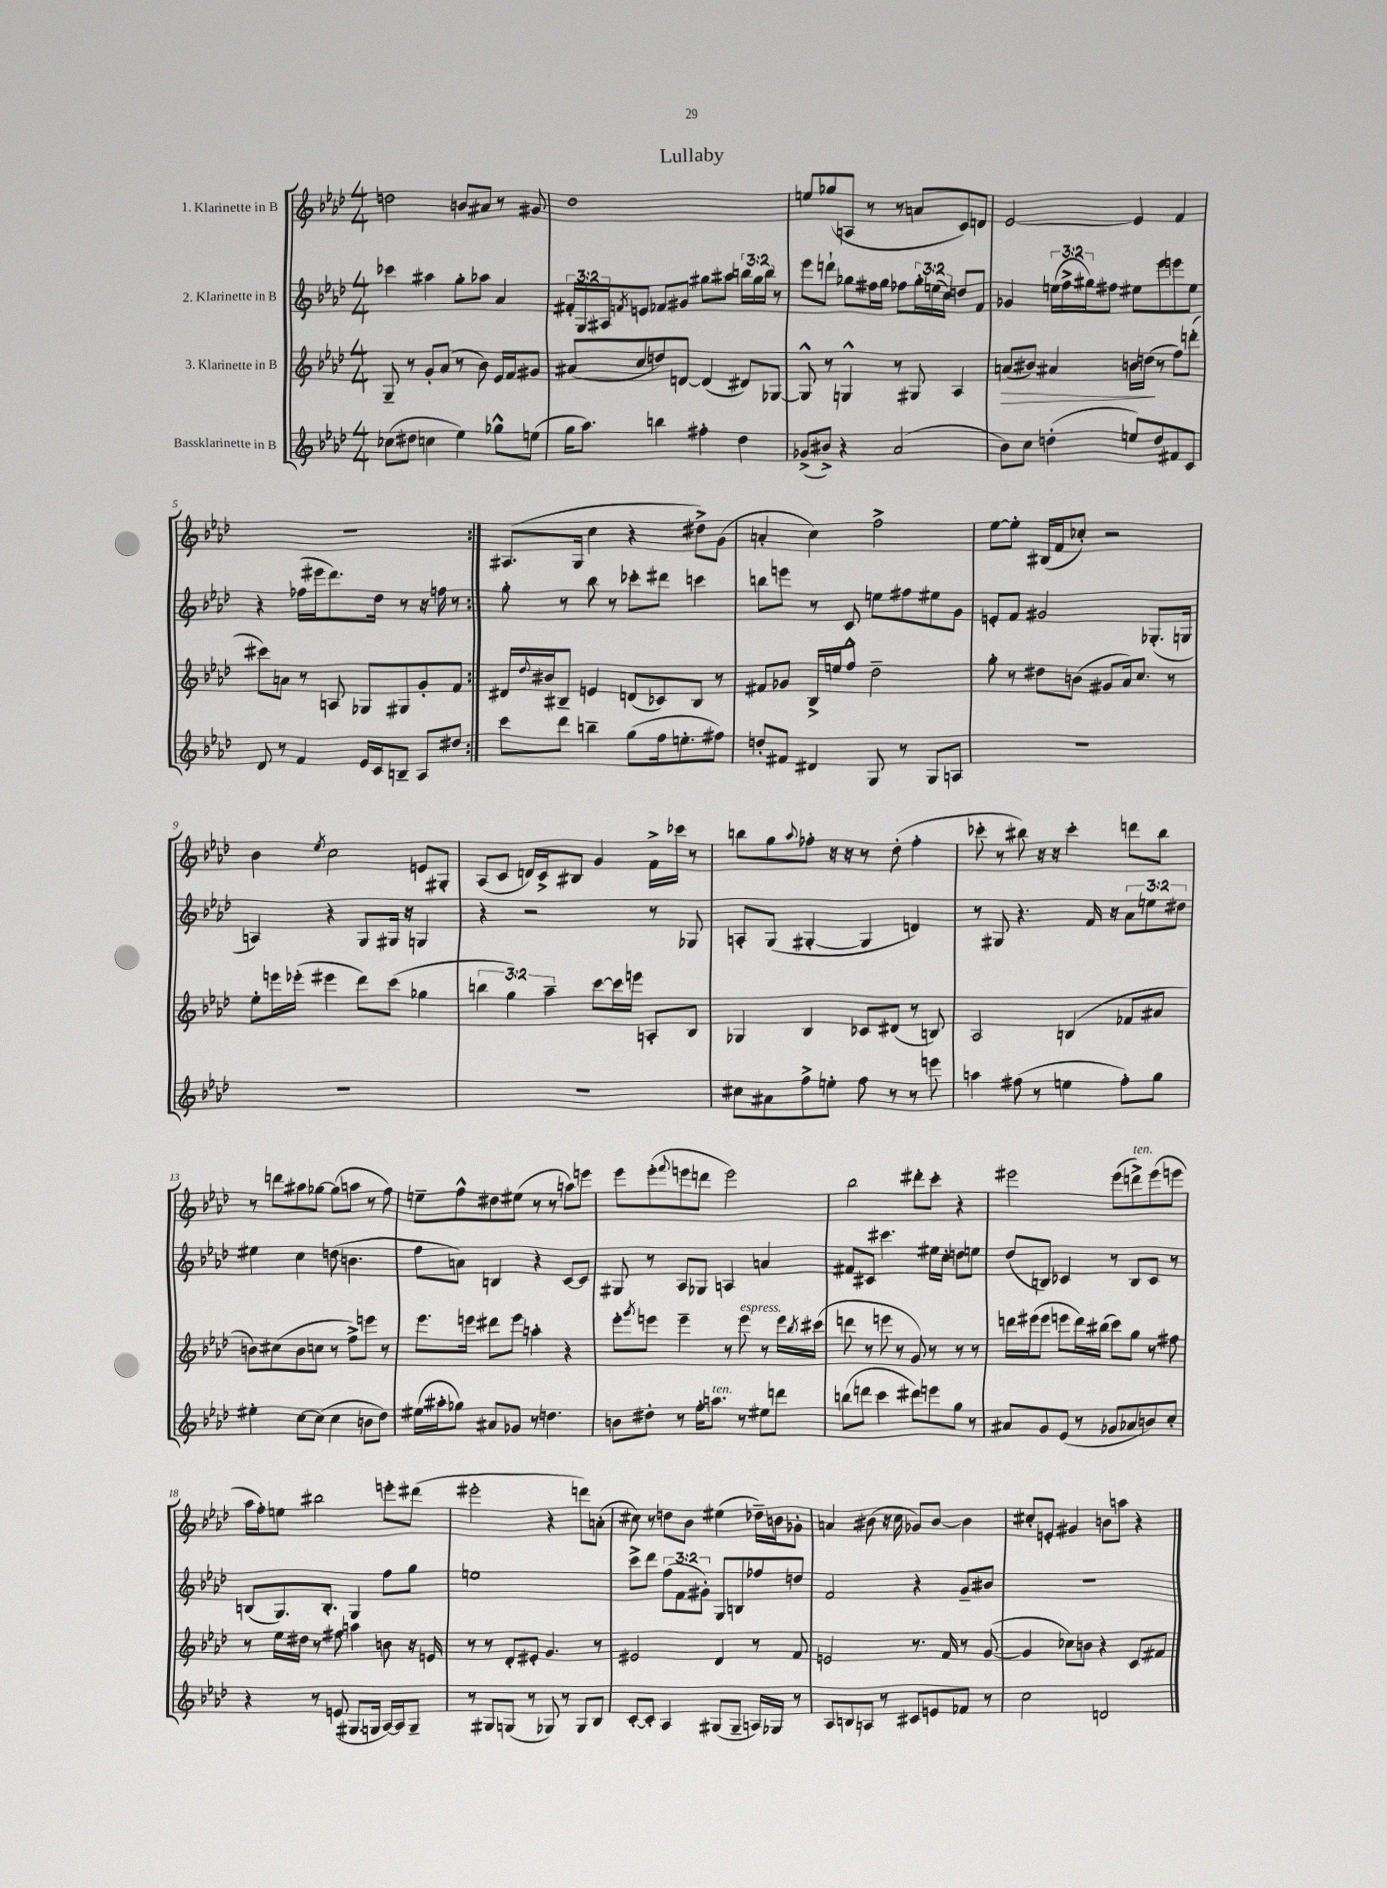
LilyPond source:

\header { title = "Lullaby" }
<<
\new StaffGroup <<
\new Staff = "s0" \with { instrumentName = "1. Klarinette in B" } {
    \clef treble \key aes \major \numericTimeSignature \time 4/4
    \repeat volta 2 { d''2 b'8 ais'8 r8 gis'8 |
    des''1 |
    e''8 ges''8( a8 r8 r8 a'8 c'8) d'8 |
    ees'2~ ees'4 f'4 |
    R1 | }
    ais8.( g16 c''4 r4 dis''8->) g'8( |
    a'4-. c''4) f''2-> |
    ees''8~ ees''8-. bis16( f'16 ces''8-.) r2 |
    bes'4 \acciaccatura { ees''8 } c''2 e'8 gis8-. |
    aes8( c'8 d'16) c'16-> bis8 g'4 f'16-> ces'''16 r8 |
    b''8 g''8 \appoggiatura { aes''8 } fes''8-. r16 r16 r8 des''8-.( fes''4-. |
    ces'''8-. r8 bis''8) r16 r16 ces'''4-. d'''8 bis''8 |
    r8 d'''8 ais''8 ges''8~ ges''8( a''8 r8 f''8) |
    e''8-- f''8-^ dis''8 eis''8( r8 r8 a''8) e'''8 |
    ees'''8 ees'''8-.( \appoggiatura { f'''8 } e'''8 d'''8 e'''2) |
    bes''2 dis'''8-. c'''8-. r4 |
    eis'''2 eis'''8( d'''8->^\markup { \italic "ten." }) eis'''8( e'''8 |
    aes''16 f''16-.) e''8 bis''2 e'''8-. dis'''8( |
    eis'''2-. r4 d'''8) a'8-.( |
    cis''8) r8 d''8 bes'8 eis''4( des''16--) b'16 ges'8-. |
    a'4 bis'8( r16 c''16 ges'8) bis'8~ bis'4 |
    cis''8-. e'8-. gis'4 b'8 a''8 r4 \bar "|." |
}
\new Staff = "s1" \with { instrumentName = "2. Klarinette in B" } {
    \clef treble \key aes \major \numericTimeSignature \time 4/4 \override Staff.TupletNumber.text = #tuplet-number::calc-fraction-text
    \repeat volta 2 { ces'''4 ais''4 g''8-. aes''8 aes'4 |
    \tuplet 3/2 { fis'16-. g16 ais16 } \acciaccatura { f'8 } e'8 fes'8 gis'8 gis''8 ais''8 \tuplet 3/2 { b''16 gis''16 b''16 } r8 |
    ees'''8 d'''8-! ges''8 fis''16 ges''16 fes''8 \tuplet 3/2 { ges''16-. e''16( c''16) } d''8 f'8 |
    ges'4 \tuplet 3/2 { e''16( f''16-> gis''16) } fis''8 eis''8 ees'''8 e'''8 eis''8 |
    r4 fes''16( eis'''16 des'''8.) des''16 r8 r16 f''16 r8 | }
    g''8-. r8 bes''8 r8 ces'''8-. dis'''8 c'''4 |
    b''8 e'''8 r8 c'8 e''8 fis''8 eis''8 g'8 |
    e'8-. f'8 gis'2 ges8.-.( g16 |
    a4) r4 g8 gis16 r16 g4 |
    r4 r2 r8 ges8 |
    a8-. g8( gis4~-. gis4 d'4) |
    r8 gis8 r4. f'16 r16 \tuplet 3/2 { aes'8 e''8 dis''8 } |
    eis''4 c''4 d''8( b'4. |
    f''8 a'8) b4 r4 c'8~ c'8 |
    gis8 r8 aes8 ges8 a4 a'4 |
    fis'8 cis'8 cis'''4. eis''16 c''16-. d''8 e''8 |
    des''8( b8) ces'4 r8 b8 ces'8 r8 |
    b8( g8.) b8.-. g4 f''8 g''8 |
    e''1 |
    c'''8-> des'''8 \tuplet 3/2 { f''8( f'8 gis'8-.) } g8 b8 fes''8 d''8 |
    f'2 r4 g'8-- bis'8 |
    R1 \bar "|." |
}
\new Staff = "s2" \with { instrumentName = "3. Klarinette in B" } {
    \clef treble \key aes \major \numericTimeSignature \time 4/4 \override Staff.TupletNumber.text = #tuplet-number::calc-fraction-text
    \repeat volta 2 { g8-- r8 g'8-. aes'8( r8 bes'8) ees'16 f'16 gis'8 |
    ais'8( c''8 d''8) d'8~ d'4( dis'8) ges8~ |
    ges8-^ r8 g4-^ r8 gis8 aes4 |
    a'8\>( bis'8) ais'4 b'16 d''16\!( r8 f''8) d'''8-.( |
    cis'''8) a'8 r8 a8 ges8 gis8 g'8-. f'8 | }
    dis'16 \appoggiatura { des''8 } bis'16 bis8-- e'4 d'8( ces'8) bis8 r8 |
    fis'8 ges'8 bes16-> e''16 f''8-^ des''2-- |
    g''8-. r8 dis''8 b'8( gis'8 aes'16) c''8. r8 |
    ees''8-. e'''16 ees'''16-.( eis'''4 des'''8) c'''8( ges''4 |
    \tuplet 3/2 { b''4 g''4) aes''4-- } c'''8~ c'''16 e'''16 a8-. bes8 |
    ges4 bes4 ces'8 dis'8( r8 b8) |
    aes2 b4( fes'8 ais'8 |
    b'8) cis''8( b'8 c''8 r8 f''8->) e'''8 r8 |
    ees'''8. e'''16 dis'''8 e'''8 a''4-. r4 |
    ees'''8-. \acciaccatura { g'''8 } e'''8 e'''4-- r8 e'''8^\markup { \italic "espress." } r8 e'''16 \acciaccatura { bes''8 } cis'''16( |
    d'''8 r8 e'''8 r8 g'8) r8 r8 r8 |
    d'''16 eis'''16( eis'''8 e'''8 d'''16) bis''16( c'''8) g''8 r8 fis''8 |
    r8 ees''16 dis''16 r8 fis''8 a''4 b'8 r16 e'16 |
    r8 r8 des'8-. eis'8-. g'4. r8 |
    eis'2 des'4 r8 f'8 |
    e'2 r8. f'16 r8 g'8~( |
    g'4 ces''8) b'8 r4 c'8 fis'8 \bar "|." |
}
\new Staff = "s3" \with { instrumentName = "Bassklarinette in B" } {
    \clef treble \key aes \major \numericTimeSignature \time 4/4
    \repeat volta 2 { ces''8( dis''8 c''4 ees''4) ges''8-^ e''8( |
    g''16 aes''8.) b''4 fis''4-. des''4 |
    ges'8->( bis'8->) r4 aes'2( |
    bes'8) c''8 d''4-.( e''8) d''8 fis'8 c'8 |
    des'8 r8 f'4 ees'16 c'16 b8-- aes8 dis''8 | }
    c'''8 des'''8 b''4-- g''8( f''16 e''8.-. fis''8) |
    d''8-. fis'8 dis'4 g8 r8 g8 a8 |
    R1 |
    R1 |
    R1 |
    cis''8 ais'8 f''8-> e''8-. f''8 r8 r8 e'''8 |
    a''4 fis''8( r8 e''4 fis''8-.) g''8 |
    eis''4-. c''8~ c''8( c''4 b'8 des''8) |
    eis''16( ais''16-. ges''8) ais'8 ges'8 r8 d''4. |
    b'8 dis''8-. r8 f''16-. a''8.^\markup { \italic "ten." } r8 eis''8 d'''8 |
    b''8( d'''8 c'''4 dis'''8) e'''8 g''8 r8 |
    ais'8 g'8 ees'8( r8 ges'8 aes'8 b'8) c''8-. |
    r4 r8 e'8( gis8. g16 aes16~) aes16 g8-- |
    r8 gis8 g8( r8 ges8) r8 ges8 bes8 |
    c'8~-. c'8-. aes4 gis8( gis8-- a16) ges16 r8 |
    aes8 b8 a8 r8 cis'8 e'8 fes'8 r8 |
    c''2 d'2 \bar "|." |
}
>>
>>
